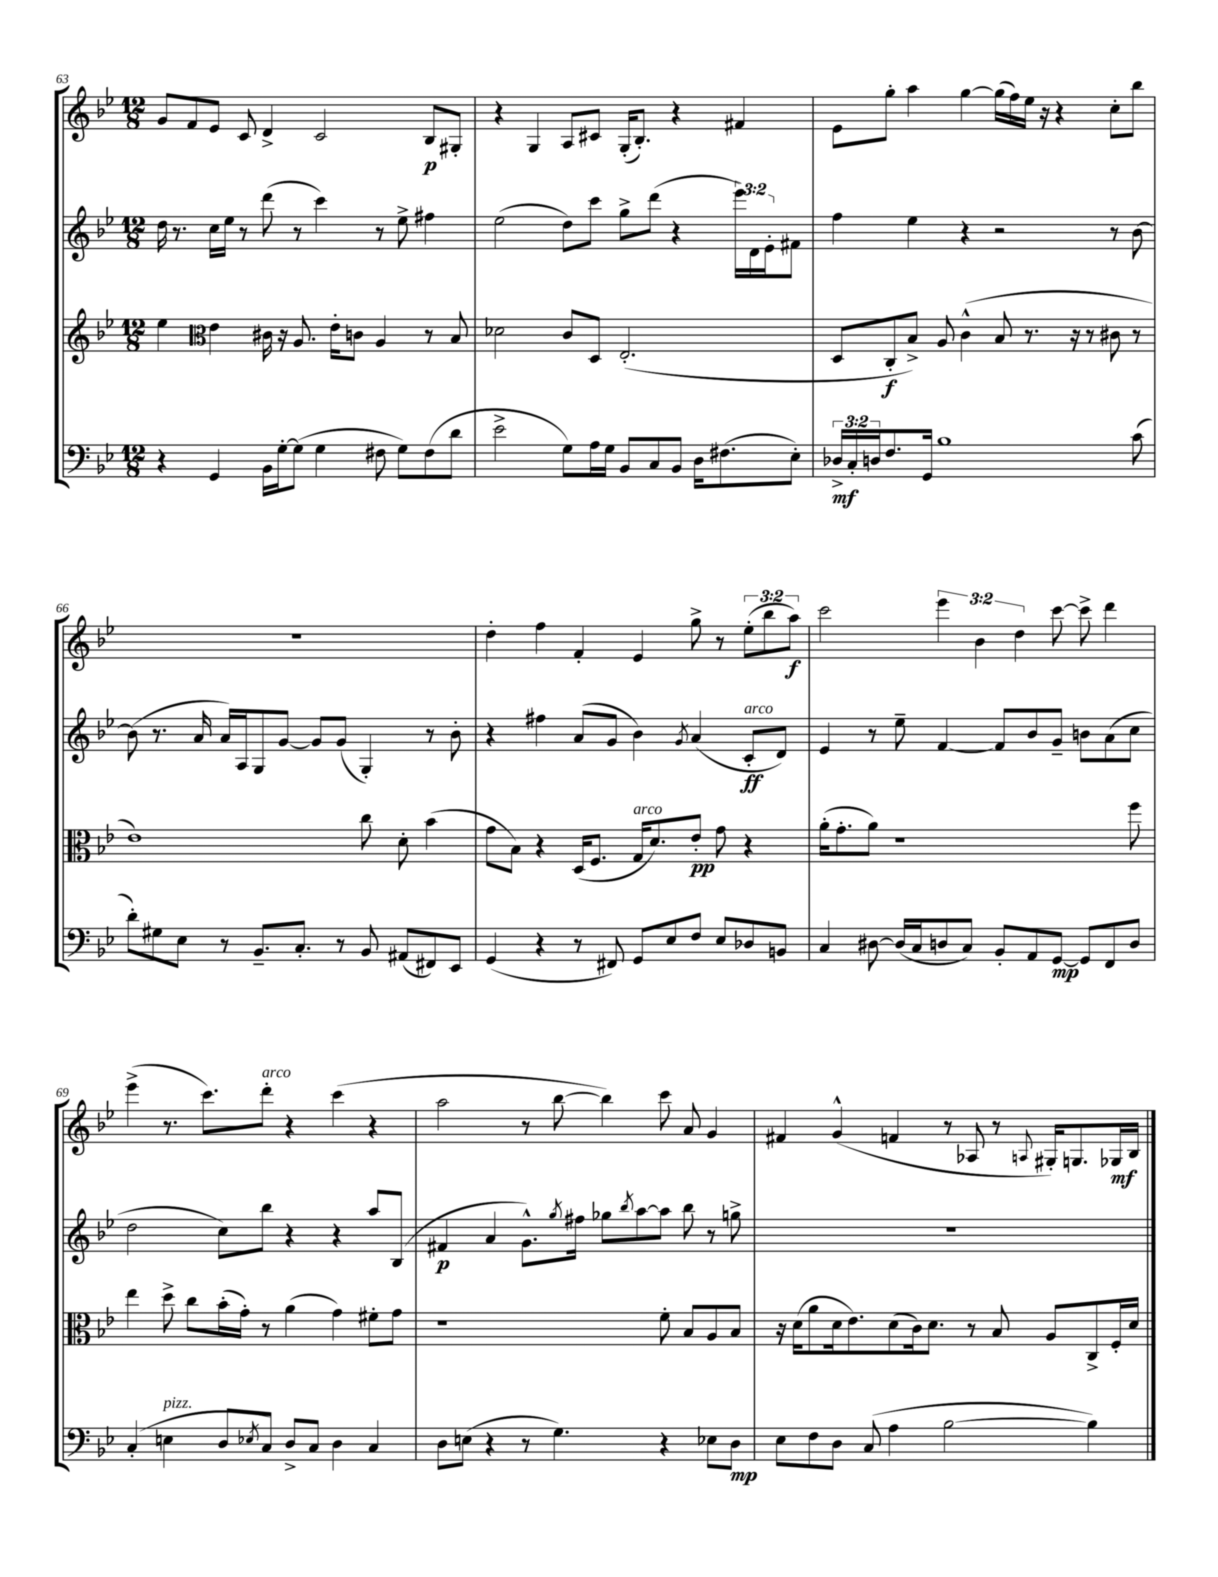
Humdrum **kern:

**kern	**dynam	**kern	**dynam	**kern	**dynam	**kern	**dynam
*part4	*part4	*part3	*part3	*part2	*part2	*part1	*part1
*staff4	*staff4	*staff3	*staff3	*staff2	*staff2	*staff1	*staff1
*clefF4	*	*clefG2	*	*clefG2	*	*clefG2	*
*k[b-e-]	*	*k[b-e-]	*	*k[b-e-]	*	*k[b-e-]	*
*M12/8	*	*M12/8	*	*M12/8	*	*M12/8	*
=63	=63	=63	=63	=63	=63	=63	=63
4r	.	4ee-\	.	16dd\	.	8g/L	.
.	.	.	.	8.r	.	.	.
.	.	.	.	.	.	8f/	.
*	*	*clefC3	*	*	*	*	*
4GG/	.	4e-\	.	16cc\LL	.	8e-/J	.
.	.	.	.	16ee-\JJ	.	.	.
.	.	.	.	8r	.	8c/	.
16BB-\LL	.	16c#X\	.	(8ddd\	.	4d^/	.
[16G'\J	.	16r	.	.	.	.	.
(8G\J]	.	8.A/	.	8r	.	.	.
4G\	.	.	.	4ccc\)	.	2c/	.
.	.	16e-'\KL	.	.	.	.	.
.	.	8cn\J	.	.	.	.	.
8F#X\	.	4A/	.	8r	.	.	.
8G\L)	.	.	.	8ee-^\	.	.	.
(8F#\	.	8r	.	4ff#X\	.	8B-/L	p
8d\J	.	8B-/	.	.	.	8G#X'/J	.
=64	=64	=64	=64	=64	=64	=64	=64
2e-^\	.	2d-X\	.	(2ee-\	.	4r	.
.	.	.	.	.	.	4G/	.
8G\L)	.	8c/L	.	8dd\L)	.	8A/L	.
16A\L	.	8D/J	.	8ccc\J	.	8c#X/J	.
16G\JJ	.	.	.	.	.	.	.
8BB-/L	.	(2.E-'/	.	8gg^\L	.	(16G'/KL	.
.	.	.	.	.	.	8.B-'/J)	.
8C/	.	.	.	(8ddd\J	.	.	.
8BB-/J	.	.	.	4r	.	4r	.
16D\KL	.	.	.	.	.	.	.
(8.F#X\	.	.	.	.	.	.	.
.	.	.	.	24eee-\LL)	.	4f#X/	.
.	.	.	.	24d\	.	.	.
.	.	.	.	24e-'\J	.	.	.
8E-'\J)	.	.	.	8f#X\J	.	.	.
=65	=65	=65	=65	=65	=65	=65	=65
24D-X^/LL	mf	8D/L	.	4ff\	.	8e-\L	.
24C'/	.	.	.	.	.	.	.
24Dn/J	.	.	.	.	.	.	.
8.F/	.	8C'/	f	.	.	8gg'\J	.
.	.	8B-^/J)	.	4ee-\	.	4aa\	.
16GG/Jk	.	.	.	.	.	.	.
1B-	.	8A/	.	.	.	.	.
.	.	(4c^^\	.	4r	.	[4gg\	.
.	.	8B-/	.	2r	.	(16gg\LL]	.
.	.	.	.	.	.	16ff\)	.
.	.	8.r	.	.	.	16ee-\JJ	.
.	.	.	.	.	.	16r	.
.	.	.	.	.	.	4r	.
.	.	16r	.	.	.	.	.
.	.	8r	.	.	.	.	.
.	.	8c#X\	.	8r	.	8cc'\L	.
(8c\	.	8r	.	[8b-\	.	8bb-\J	.
!!LO:LB:g=z
=66	=66	=66	=66	=66	=66	=66	=66
8d'\L)	.	1e-)	.	(8b-\]	.	1.r	.
8G#X\	.	.	.	8.r	.	.	.
8E-\J	.	.	.	.	.	.	.
.	.	.	.	16a/	.	.	.
8r	.	.	.	16a/LL)	.	.	.
.	.	.	.	16A/J	.	.	.
8.BB-~/L	.	.	.	8G/	.	.	.
.	.	.	.	[8g/J	.	.	.
8.C'/J	.	.	.	.	.	.	.
.	.	.	.	8g/L]	.	.	.
8r	.	.	.	(8g/J	.	.	.
8BB-/	.	8cc\	.	4G'/)	.	.	.
(8AA#X/L	.	8d'\	.	.	.	.	.
8FF#X/)	.	(4b-\	.	8r	.	.	.
8EE-/J	.	.	.	8b-'\	.	.	.
=67	=67	=67	=67	=67	=67	=67	=67
(4GG/	.	8g\L	.	4r	.	4dd'\	.
.	.	8B-\J)	.	.	.	.	.
4r	.	4r	.	4ff#X\	.	4ff\	.
8r	.	(16D/KL	.	(8a/L	.	4f'/	.
.	.	8.F/J	.	.	.	.	.
8FF#X/)	.	.	.	8g/J	.	.	.
!	!	!LO:TX:a:i:t=arco	!	!	!	!	!
8GG/L	.	16G/KL	.	4b-\)	.	4e-/	.
.	.	8.d/)	.	.	.	.	.
8E-/	.	.	.	.	.	.	.
.	.	.	.	8qg/	.	.	.
8F/J	.	8e-'/J	pp	(4a/	.	8gg^\	.
8E-/L	.	8g\	.	.	.	8r	.
!	!	!	!	!LO:TX:a:i:t=arco	!	!	!
8D-X/	.	4r	.	8c'/L	ff	(12ee-'\L	.
.	.	.	.	.	.	12bb-\	.
8BBn/J	.	.	.	8d/J)	.	.	.
.	.	.	.	.	.	12aa\J)	f
=68	=68	=68	=68	=68	=68	=68	=68
4C/	.	(16a'\KL	.	4e-/	.	2ccc\	.
.	.	8.g'\	.	.	.	.	.
[8D#X\	.	8a\J)	.	8r	.	.	.
(16D#/LL]	.	1r	.	8ee-~\	.	.	.
16C/J	.	.	.	.	.	.	.
8Dn/	.	.	.	[4f/	.	6eee-\	.
8C/J)	.	.	.	.	.	.	.
.	.	.	.	.	.	6b-\	.
8BB-'/L	.	.	.	8f/L]	.	.	.
.	.	.	.	.	.	6dd\	.
8AA/	.	.	.	8b-/	.	.	.
[8GG/J	mp	.	.	8g~/J	.	[8ccc\	.
8GG/L]	.	.	.	8bn\L	.	8ccc^\]	.
8FF/	.	.	.	(8a\	.	4ddd\	.
8D/J	.	8ff\	.	8cc\J	.	.	.
!!LO:LB:g=z
=69	=69	=69	=69	=69	=69	=69	=69
(4C'/	.	4ee-\	.	2dd\	.	(4eee-^\	.
!LO:TX:a:i:t=pizz.	!	!	!	!	!	!	!
4En\	.	8dd^\	.	.	.	8.r	.
.	.	8cc\L	.	.	.	.	.
.	.	.	.	.	.	8.ccc\L)	.
8D/L	.	(16b-'\L	.	8cc\L)	.	.	.
.	.	16g'\JJ)	.	.	.	.	.
8qE-X/	.	.	.	.	.	.	.
!	!	!	!	!	!	!LO:TX:a:i:t=arco	!
8C/J)	.	8r	.	8bb-\J	.	8ddd'\J	.
8D^/L	.	(4a\	.	4r	.	4r	.
8C/J	.	.	.	.	.	.	.
4D\	.	4g\)	.	4r	.	(4ccc\	.
4C/	.	8f#X'\L	.	8aa/L	.	4r	.
.	.	8g\J	.	(8B-/J	.	.	.
=70	=70	=70	=70	=70	=70	=70	=70
8D\L	.	1r	.	4f#X/	p	2aa\	.
(8En\J	.	.	.	.	.	.	.
4r	.	.	.	4a/	.	.	.
8r	.	.	.	8.g^^\L)	.	8r	.
4.G\)	.	.	.	.	.	[8bb-\	.
.	.	.	.	8qgg/	.	.	.
.	.	.	.	16ff#X\Jk	.	.	.
.	.	.	.	8gg-X\L	.	4bb-\])	.
.	.	.	.	8qbb-/	.	.	.
.	.	.	.	[8aa\	.	.	.
4r	.	8f'\	.	8aa\J]	.	8ccc\	.
.	.	8B-/L	.	8bb-\	.	8a/	.
8E-X\L	.	8A/	.	8r	.	4g/	.
8D\J	mp	8B-/J	.	8ggn^\	.	.	.
=71	=71	=71	=71	=71	=71	=71	=71
8E-\L	.	16r	.	1.r	.	4f#X/	.
.	.	(16d\KL	.	.	.	.	.
8F\	.	8a\	.	.	.	.	.
8D\J	.	16d\k	.	.	.	(4g^^/	.
.	.	8.e-\)	.	.	.	.	.
(8C/	.	.	.	.	.	.	.
4A\	.	(8d\	.	.	.	4fn/	.
.	.	16c\k)	.	.	.	.	.
.	.	8.d\J	.	.	.	.	.
[2B-\	.	.	.	.	.	8r	.
.	.	8r	.	.	.	8A-X/	.
.	.	8B-/	.	.	.	8r	.
.	.	.	.	.	.	8qqAn/	.
.	.	8A/L	.	.	.	16G#X'/KL)	.
.	.	.	.	.	.	8.Gn/	.
4B-\])	.	8C^/	.	.	.	.	.
.	.	16F'/L	.	.	.	16G-X/L	mf
.	.	16d/JJ	.	.	.	16B-/JJ	.
==	==	==	==	==	==	==	==
*-	*-	*-	*-	*-	*-	*-	*-
